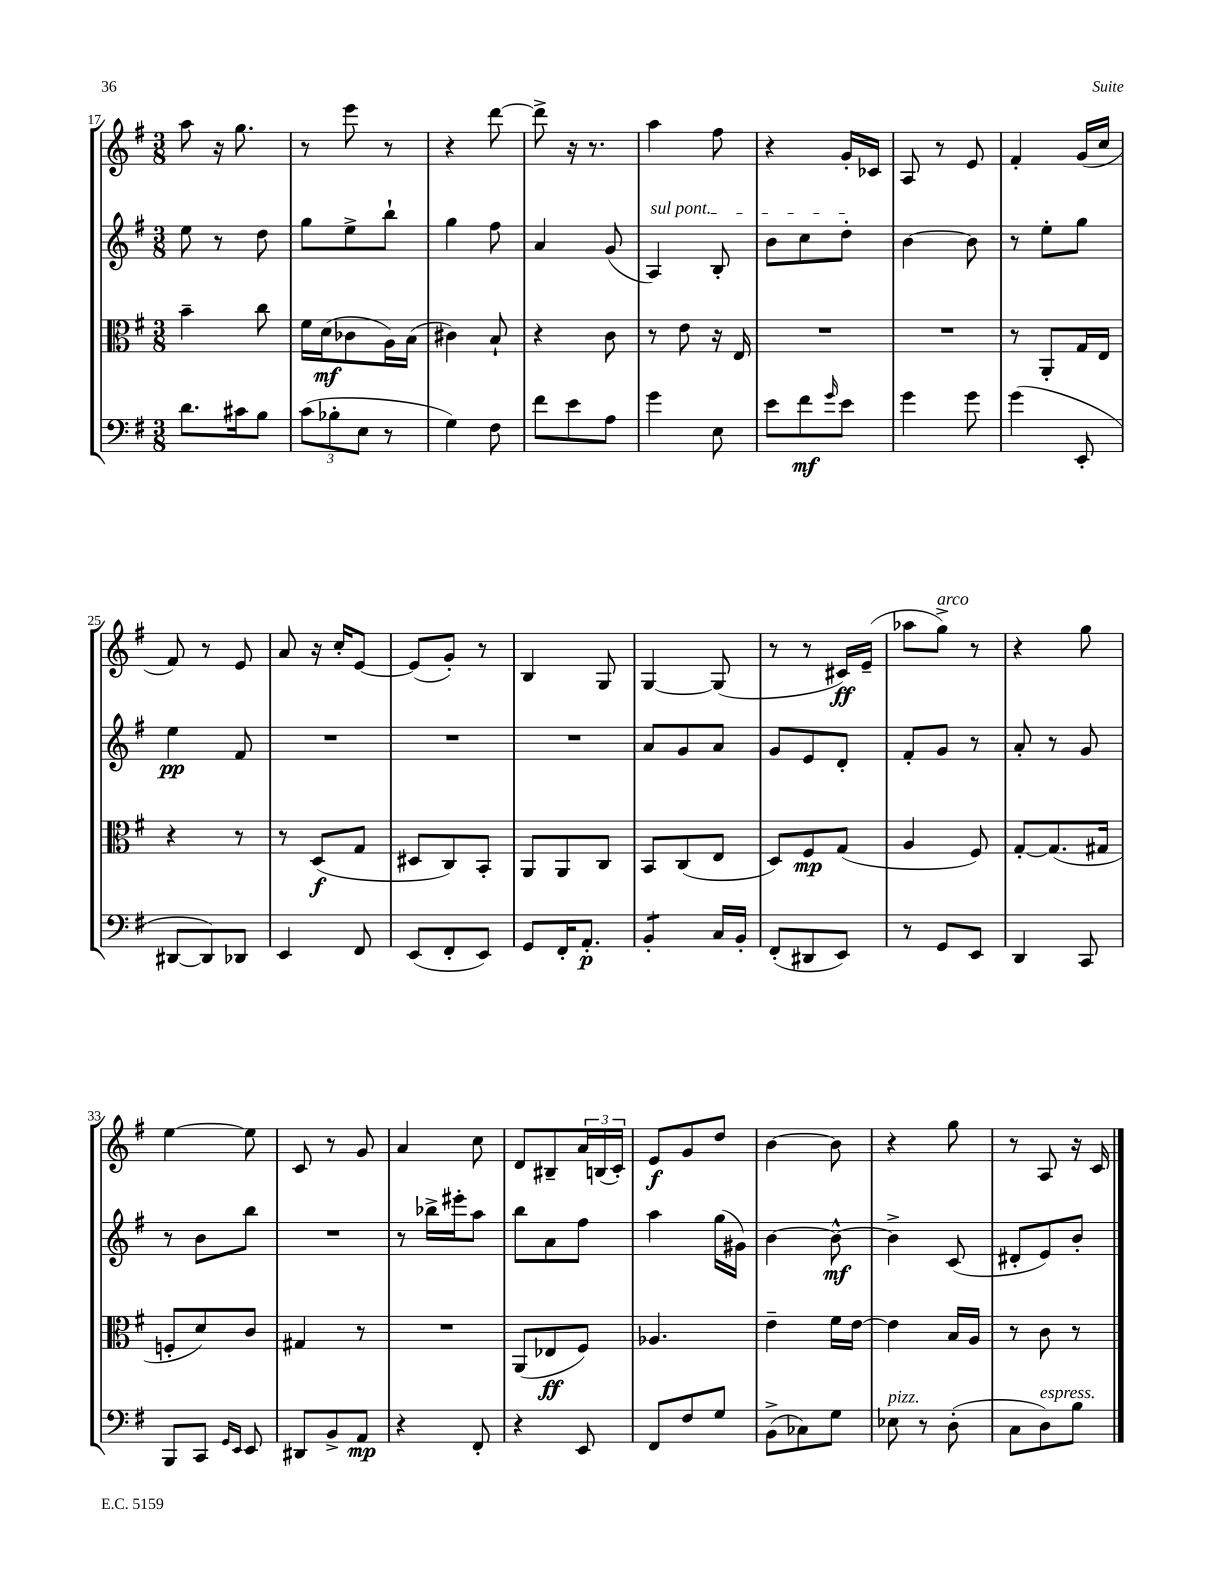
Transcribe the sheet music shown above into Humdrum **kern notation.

**kern	**kern	**kern	**kern
*staff4	*staff3	*staff2	*staff1
*clefF4	*clefC3	*clefG2	*clefG2
*k[f#]	*k[f#]	*k[f#]	*k[f#]
*M3/8	*M3/8	*M3/8	*M3/8
8.d	4b~	8ee	8aa
.	.	8r	16r
16c#	.	.	8.gg
8B	8cc	8dd	.
=	=	=	=
(12c	16f#	8gg	8r
.	(16d	.	.
12B-'	.	.	.
.	8c-	8ee^	8eee
12E	.	.	.
8r	16A)	8bb`	8r
.	(16B	.	.
=	=	=	=
4G)	4c#)	4gg	4r
8F#	8B`	8ff#	[8ddd
=	=	=	=
8f#	4r	4a	8ddd^]
8e	.	.	16r
.	.	.	8.r
8A	8c	(8g	.
=	=	=	=
4g	8r	4A)	4aa
.	8e	.	.
8E	16r	8B'	8ff#
.	16E	.	.
=	=	=	=
8e	4.r	8b	4r
8f#	.	8cc	.
16qqg	.	.	.
8e	.	8dd'	16g'
.	.	.	16c-
=	=	=	=
4g	4.r	[4b	8A
.	.	.	8r
8g	.	8b]	8e
=	=	=	=
(4g	8r	8r	4f#'
.	8AA'	8ee'	.
8EE'	16G	8gg	(16g
.	16E	.	16cc
=	=	=	=
[8DD#	4r	4ee	8f#)
8DD#])	.	.	8r
8DD-	8r	8f#	8e
=	=	=	=
4EE	8r	4.r	8a
.	(8D	.	16r
.	.	.	16cc'
8FF#	8G	.	[8e
=	=	=	=
(8EE	8D#	4.r	(8e]
8FF#'	8C)	.	8g')
8EE)	8BB'	.	8r
=	=	=	=
8GG	8AA	4.r	4B
16FF#'	8AA	.	.
8.AA'	.	.	.
.	8C	.	8G
=	=	=	=
4BB'	8BB	8a	[4G
.	(8C	8g	.
16C	8E	8a	(8G]
16BB'	.	.	.
=	=	=	=
(8FF#'	8D)	8g	8r
8DD#	8F#	8e	8r
8EE)	(8G	8d'	16c#)
.	.	.	(16e~
=	=	=	=
8r	4A	8f#'	8aa-
8GG	.	8g	8gg^)
8EE	8F#)	8r	8r
=	=	=	=
4DD	[8G'	8a'	4r
.	(8.G]	8r	.
8CC	.	8g	8gg
.	16G#	.	.
=	=	=	=
8BBB	8F'	8r	[4ee
8CC	8d)	8b	.
16qqGG	.	.	.
16qqEE	.	.	.
8EE	8c	8bb	8ee]
=	=	=	=
8DD#	4G#	4.r	8c
8BB^	.	.	8r
8AA	8r	.	8g
=	=	=	=
4r	4.r	8r	4a
.	.	16bb-^	.
.	.	16eee#'	.
8FF#'	.	8aa	8cc
=	=	=	=
4r	(8AA	8bb	8d
.	8E-	8a	8B#~
8EE	8F#)	8ff#	24a
.	.	.	(24B
.	.	.	24c')
=	=	=	=
8FF#	4.A-	4aa	8e
8F#	.	.	8g
8G	.	(16gg	8dd
.	.	16g#)	.
=	=	=	=
(8BB^	4e~	[4b	[4b
8C-)	.	.	.
8G	16f#	8b^^_	8b]
.	[16e	.	.
=	=	=	=
8E-	4e]	4b^]	4r
8r	.	.	.
(8D'	16B	(8c	8gg
.	16A	.	.
=	=	=	=
8C	8r	8d#'	8r
8D)	8c	8e)	8A
8B	8r	8b'	16r
.	.	.	16c
==	==	==	==
*-	*-	*-	*-
